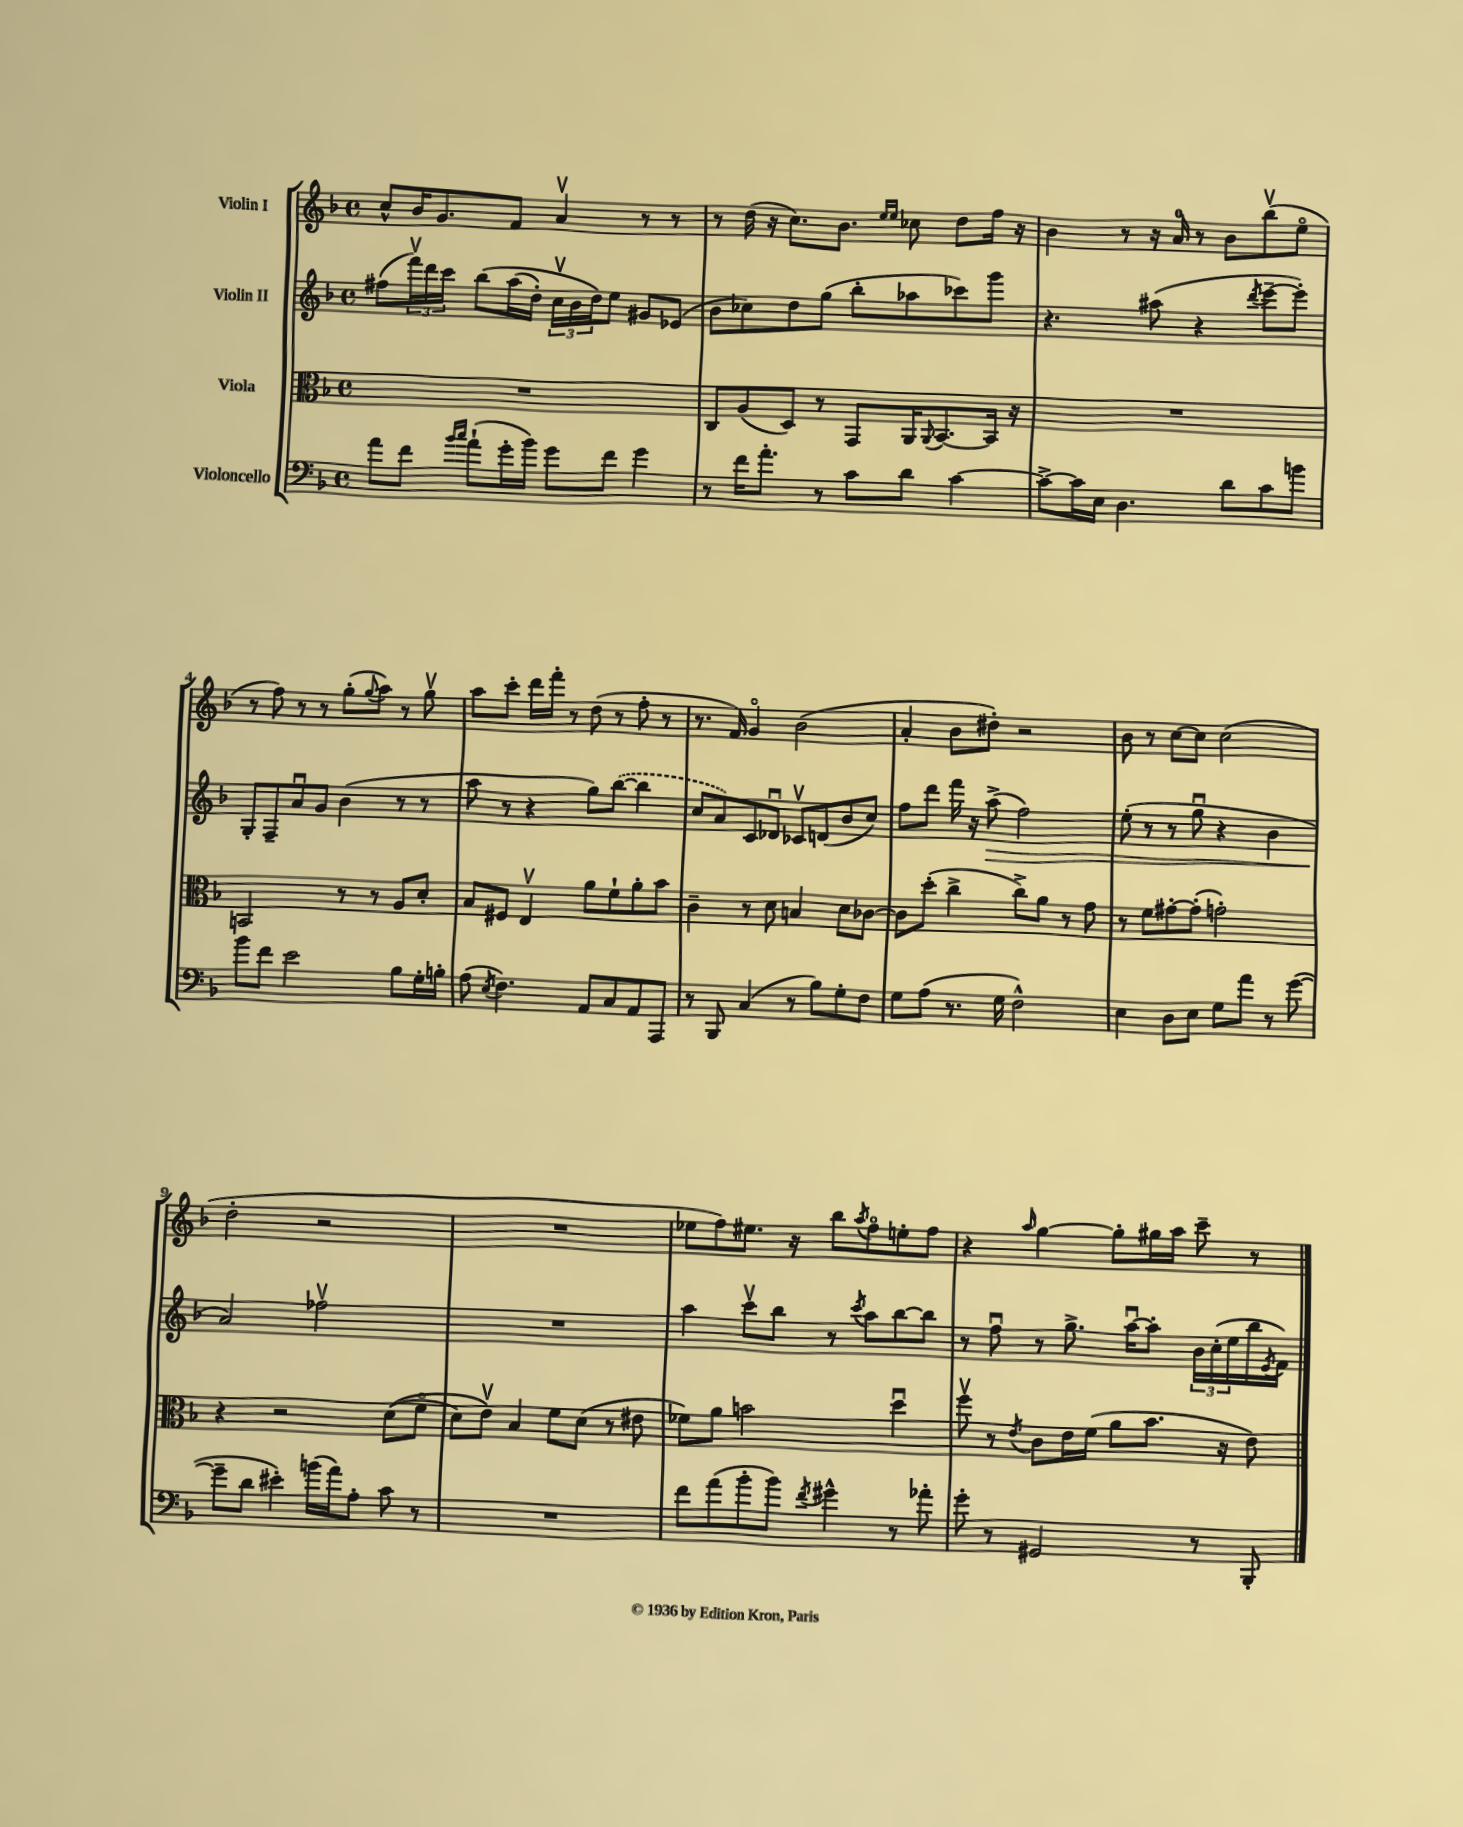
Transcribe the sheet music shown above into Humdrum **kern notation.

**kern	**kern	**kern	**kern
*staff4	*staff3	*staff2	*staff1
*clefF4	*clefC3	*clefG2	*clefG2
*k[b-]	*k[b-]	*k[b-]	*k[b-]
*M4/4	*M4/4	*M4/4	*M4/4
*met(c)	*met(c)	*met(c)	*met(c)
8a\L	1r	(8ff#\L	8cc^^/L
8f\J	.	24fffv\L)	16b-/K
.	.	24ddd\	.
.	.	.	8.g/
.	.	24ccc\JJ	.
16qqb-/LL	.	.	.
16qqcc/JJ	.	.	.
(8a`\L	.	&(8bb-\L	.
16g'\L	.	(16aa\L	8f/J
16b-\JJ)	.	16dd'\JJ)	.
8g\L	.	24ccv\LL	4av/
.	.	24b-\	.
.	.	24dd\J&)	.
8f\J	.	8ee\J	.
4g\	.	8g#/L	8r
.	.	(8e-/J	8r
=	=	=	=
8r	8C/L	8b-\L	8r
16f\LK	(8A/	8cc-\)	(16dd\
8.a'\J	.	.	16r
.	8D/J)	8dd\	8.cc\L)
8r	8r	(8gg\J	.
.	.	.	8.b-\J
8c\L	8GG/L	8bb-'\L	.
.	.	.	16qqee/LL
.	.	.	16qqee/JJ
8d\J	16AA/K	8aa-\	8cc-\
.	8qqAA/	.	.
.	[8.BB-/	.	.
[4c\	.	8ccc-\)	8dd\L
.	16BB-/]Jk	8ggg\J	16ff\Jk
.	16r	.	16r
=	=	=	=
8c^\_L	1r	4.r	4b-\
16c\]L	.	.	.
16E\JJ	.	.	.
4.D\	.	.	8r
.	.	(8aa#\	16r
.	.	.	16a/
.	.	4r	8r
8d\L	.	.	8b-\L
.	.	8qddd/	.
8c\	.	[8eee~\L	(8bb-v\
8b\J	.	8eee'\]J)	8eeo\J
=	=	=	=
8b-\L	2BB/	8G'/L	8r
8f\J	.	8F~/	8ff\)
2e\	.	8au/	8r
.	.	8g/J	8r
.	8r	(4b-\	(8gg'\L
.	.	.	8qqgg/
.	8r	.	8aa\J)
8B-\L	8A/L	8r	8r
16G'\L	8d'/J	8r	8ggv\
16B'\JJ	.	.	.
=	=	=	=
(8A\	8B-/L	8aa\	8aa\L
8qE/	.	.	.
4.F\)	8F#/J	8r	8ccc'\J
.	4Ev/	4r	16ddd\LL
.	.	.	16fff'\JJ
.	.	.	8r
8AA/L	8a\L	8gg\L)	(8dd\
8C/	8f`\	([8bb-\J	8r
8AA/	8a'\	4bb-\]	8ff'\
8AAA/J	8b-\J	.	8r
=	=	=	=
8r	4c~\	8cc/L	8.r
8BBB-/	.	8a/)	.
.	.	.	16f/)
(4C/	8r	8c/	4go/
.	8d\	8d-u/J	.
8r	4B/	8c-v/L	(2b-\
8B-\L)	.	(8d/	.
8G'\	8d\L	8b-/	.
8F\J	[8c-\J	8cc/J)	.
=	=	=	=
8G\L	8c-\]L	8ff\L	4a'/
(8A\J	(8dd'\J	8ddd\J	.
8.r	4cc^\	16fff\	8b-\L
.	.	16r	.
.	.	(8aa^\	8dd#'\J)
16G\	.	.	.
2F^^\)	8cc^\L)	2ff\)	2r
.	8a\J	.	.
.	8r	.	.
.	8g\	.	.
=	=	=	=
4E\	8r	(8ee'\	8b-\
.	8f\L	8r	8r
8D\L	[8g#'\	8r	[8cc\L
8E\J	(8g#'\]J	8ggu\	8cc\]J
8G\L	2g'\)	4r	(2cc\
8a\J	.	.	.
8r	.	4b-\	.
([8g\	.	.	.
=	=	=	=
8g~\]L	4r	2a/)	2dd'\
8d\J	.	.	.
4e#'\)	2r	.	.
(16b\LL	.	2ff-v\	2r
16a\J)	.	.	.
8A'\J	.	.	.
8c\	&((8d\L	.	.
8r	8fo\J	.	.
=	=	=	=
1r	8d\L)	1r	1r
.	8ev\J&)	.	.
.	4B-/	.	.
.	8f\L	.	.
.	(8d\J	.	.
.	8r	.	.
.	8e#\	.	.
=	=	=	=
8f\L	8f-\L)	4aa\	8ee-\L
(8a\	8a\J	.	8ff\)
8b-'\	2b\	8cccv\L	8.ee#\J
8b-\J)	.	8bb-\J	.
.	.	.	16r
8qf/	.	.	.
4g#^^\	.	8r	8bb-\L
.	.	8qccc/	8qaa/
.	.	8aa\L	8ffo\
8r	4ddu\	[8bb-\	8ee'\
8a-'\	.	8bb-\]J	8ff\J
=	=	=	=
8g'\	8ffv\	8r	4r
8r	8r	8ffu\	.
.	8qe/	.	16qqaa/
2GG#/	8c\L	8r	[4gg\
.	16e\L	8.gg^\	.
.	(16f\JJ	.	.
.	8a\L	.	8gg'\]L
.	.	[16aau\LK	.
.	8.b-\J	8aa'\]J	16gg#\L
.	.	.	16aa\JJ
8r	.	24b-\LL	8ccc~\
.	.	(24cc'\	.
.	16r	.	.
.	.	24ee\	.
8BBB-'/	8e\)	16bb-\	8r
.	.	8qe/	.
.	.	16f\JJ)	.
==	==	==	==
*-	*-	*-	*-
